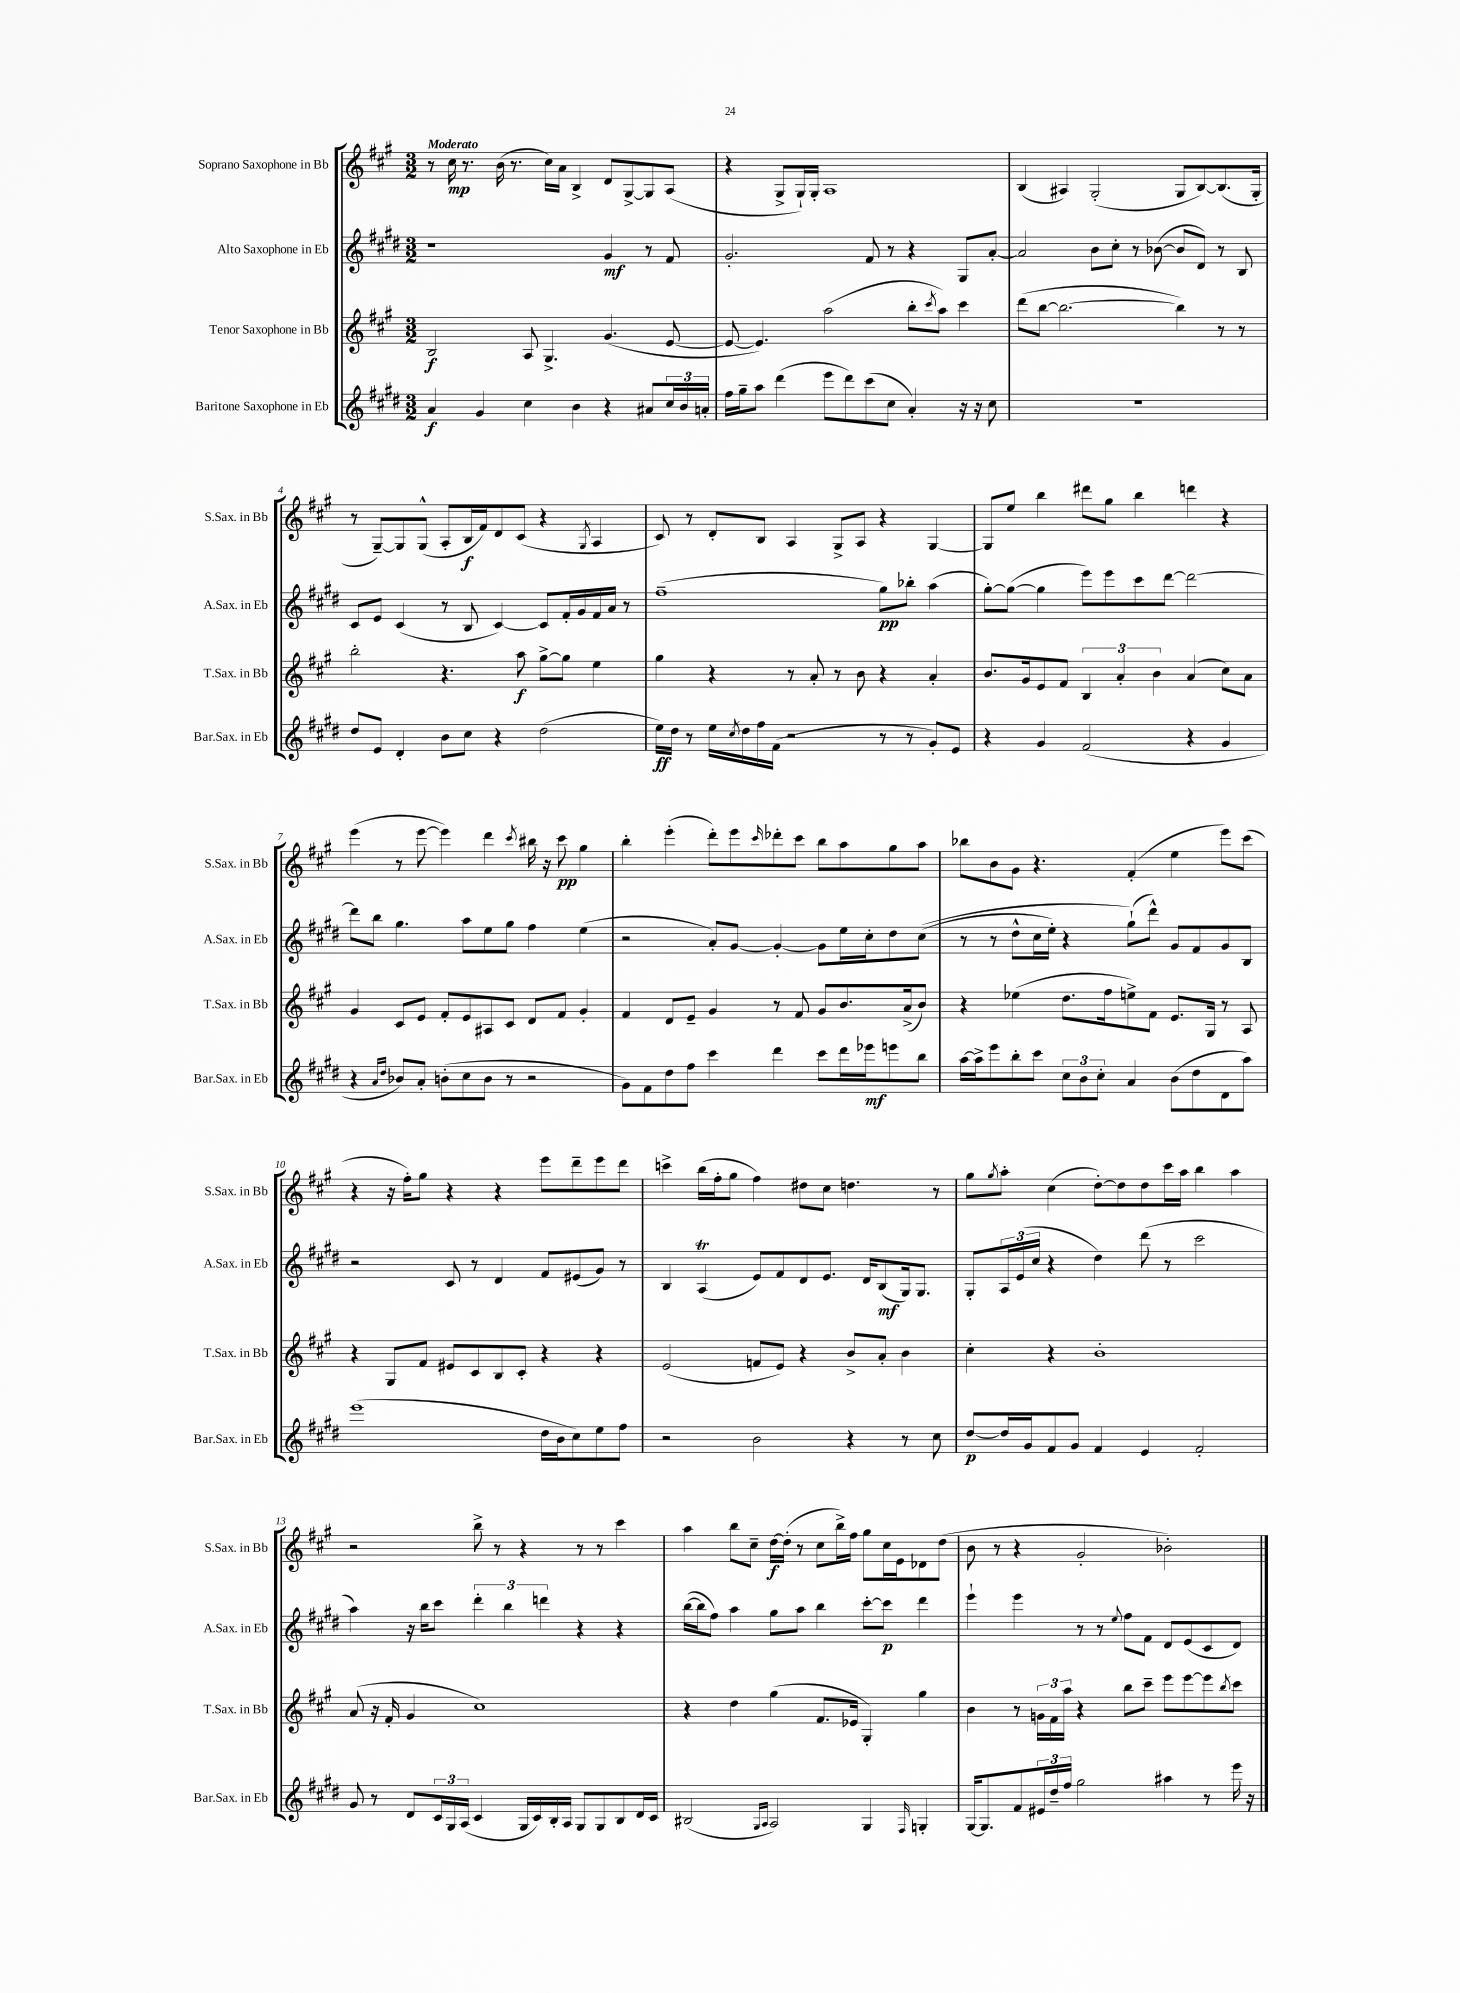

**kern	**kern	**kern	**kern
*staff4	*staff3	*staff2	*staff1
*clefG2	*clefG2	*clefG2	*clefG2
*k[f#c#g#d#]	*k[f#c#g#]	*k[f#c#g#d#]	*k[f#c#g#]
*M3/2	*M3/2	*M3/2	*M3/2
4a/	2B/	1r	8r
.	.	.	16cc#\
.	.	.	8.r
4g#/	.	.	.
.	.	.	(16b\
.	.	.	8.r
4cc#\	8A/	.	.
.	4.G#^/	.	16cc#\LL)
.	.	.	16a\JJ
4b\	.	.	4B^/
4r	(4.g#/	4g#/	8d/L
.	.	.	[8G#^/
8a#/L	.	8r	8G#/]
24cc#/L	[8e/	8f#/	(8A/J
24b/	.	.	.
24a'/JJ	.	.	.
=	=	=	=
16ff#\LL	8e/_	2.g#'/	4r
16gg#~\J	.	.	.
8aa\J	4.e/])	.	.
(4ddd#\	.	.	8G#^/L
.	.	.	16G#`/L)
.	.	.	16G#'/JJ
8eee\L	(2aa\	.	1A
8ddd#\)	.	.	.
(8ccc#\	.	8f#/	.
8cc#\J	.	8r	.
4a'/)	8bb'\L	4r	.
.	8qccc#/	.	.
.	8aa\J)	.	.
16r	4ccc#\	8G#/L	.
16r	.	.	.
8cc#\	.	[8a'/J	.
=	=	=	=
1.r	(8ddd\L	2a/]	(4B/
.	[8bb\J	.	.
.	2.bb\_	.	4A#/)
.	.	8b\L	(2G#'/
.	.	8cc#'\J	.
.	.	8r	.
.	.	([8b-\	.
.	4bb\])	8b-/]L	8G#/L
.	.	8d#/J)	[8B/)
.	8r	8r	(8.B/]
.	8r	8B/	.
.	.	.	16G#'/Jk
=	=	=	=
8dd#/L	2bb'\	8c#/L	8r
8e/J	.	8e/J	[8G#~/L)
4d#'/	.	(4c#/	8G#/]
.	.	.	(8G#^^/J
8b\L	4.r	8r	8A'/L
8cc#\J	.	8B/	16B/L
.	.	.	16f#/J)
4r	.	[4c#/)	8d/
.	8aa\	.	(8c#/J
(2dd#\	[8gg#^\L	8c#/]L	4r
.	8gg#\]J	16f#'/L	.
.	.	16g#/	.
.	.	.	8qG#/
.	4ee\	16f#/	4A/
.	.	16a/JJ	.
.	.	8r	.
=	=	=	=
16ee\LL)	4gg#\	(1ff#~	8c#/)
16dd#\JJ	.	.	.
8r	.	.	8r
16ee\LL	4r	.	8d'/L
8qcc#/	.	.	.
16dd#\	.	.	.
16ff#\	.	.	8B/J
(16f#\JJ	.	.	.
2r	8r	.	4A/
.	8a'/	.	.
.	8r	.	8G#^/L
.	8b\	.	8A/J
8r	4r	8gg#\L)	4r
8r	.	8bb-'\J	.
8g#'/L)	4a'/	(4aa\	[4G#/
8e/J	.	.	.
=	=	=	=
4r	8.b/L	[8gg#'\L)	8G#/]L
.	.	(8gg#\_J	8ee/J
.	16g#/k	.	.
4g#/	8e/	4gg#\]	4bb\
.	8f#/J	.	.
(2f#/	6B/	8eee\L)	8ddd#\L
.	.	8eee\	8gg#\J
.	6a'/	.	.
.	.	8ccc#\	4bb\
.	6b\	.	.
.	.	[8ddd#\J	.
4r	(4a/	2ddd#\_	4ddd\
4g#/	8cc#\L)	.	4r
.	8a\J	.	.
=	=	=	=
4r	4g#/	8ddd#\]L	(4eee\
.	.	8bb\J	.
16qqa/LL	.	.	.
16qqdd#/JJ	.	.	.
8b-/L)	8c#/L	4.gg#\	8r
8a'/J	8e/J	.	[8eee\
(8b'\L	8f#'/L	.	4eee\])
8cc#\	8e/	8aa\L	.
8b\J	8A#/	8ee\	4ddd\
8r	8c#/J	8gg#\J	.
.	.	.	8qccc#/
2r	8d/L	4ff#\	16bb#\
.	.	.	16r
.	8f#/J	.	8ccc#\
.	4g#'/	(4ee\	4gg#\
=	=	=	=
8g#\L)	4f#/	2r	4bb'\
8f#\	.	.	.
8dd#\	8d/L	.	(4eee'\
8ff#\J	8e~/J	.	.
4ccc#\	4g#/	8a'/L)	8ddd'\L)
.	.	[8g#/J	8eee\
.	.	.	16qqccc#/
4ddd#\	8r	4g#'/_	8ddd-'\
.	8f#/	.	8ccc#\J
8ccc#\L	8g#/L	8g#\]L	8bb\L
16ddd#\L	8.b/	16ee\L	8aa\
16eee-\J	.	16cc#'\J	.
8eee\	.	8dd#\	8gg#\
.	(16a^/k	.	.
8bb\J	8b/J)	&((8cc#\J	8aa\J
=	=	=	=
[16aa\LL	4r	8r	8bb-\L
16aa^\]J	.	.	.
8eee\	.	8r	8b\
8bb'\	(4ee-\	8dd#^^\L	8g#\J
8ccc#\J	.	16cc#\L	4.r
.	.	16ee'\JJ)	.
12cc#\L	8.dd\L	4r	.
12b\	.	.	.
12cc#'\J	.	.	.
.	16ff#\k	.	.
4a/	8ee^\)	(8gg#`\L&)	(4f#'/
.	8f#\J	8ddd#^^\J)	.
(8b\L	8.e/L	8g#/L	4ee\
8dd#\	.	8f#/	.
.	16G#/Jk	.	.
8d#\	8r	8g#/	8eee\L)
8aa\J)	8A/	8B/J	(8ccc#\J
=	=	=	=
(1eee	4r	2r	4r
.	8G#/L	.	16r
.	.	.	16ff#'\LK)
.	8f#/J	.	8gg#\J
.	8e#/L	8c#/	4r
.	8c#/	8r	.
.	8B/	4d#/	4r
.	8c#'/J	.	.
16dd#\LL	4r	8f#/L	8eee\L
16b\J	.	.	.
8cc#\)	.	(8e#/	8ddd~\
8ee\	4r	8g#/J)	8eee\
8ff#\J	.	8r	8ddd\J
=	=	=	=
2r	(2e/	4B/	4ccc^\
.	.	(4A/	(16bb\LL
.	.	.	16ff#'\J
.	.	.	8gg#\J
2b\	8f/L	8e/L)	4ff#\)
.	8e/J)	8f#/	.
.	4r	8d#/	8dd#\L
.	.	8.e/J	8cc#\J
4r	8b^/L	.	4.dd\
.	.	16d#/LK	.
.	8a'/J	(8B/	.
8r	4b\	16G#/k)	.
.	.	8.G#/J	.
8cc#\	.	.	8r
=	=	=	=
[8dd#/L	4cc#'\	8G#'/L	8gg#\L
.	.	.	8qgg#/
16dd#/]L	.	24A/L	8aa'\J
.	.	(24e/	.
16g#/J	.	.	.
.	.	24cc#/JJ	.
8f#/	4r	4r	(4cc#\
8g#/J	.	.	.
4f#/	1b'	4dd#\)	[8dd'\L)
.	.	.	8dd\]
4e/	.	(8ddd#\	8dd\
.	.	8r	16ccc#\L
.	.	.	16aa\JJ
2f#'/	.	2ccc#\	4bb\
.	.	.	4aa\
=	=	=	=
8g#/	(8a/	4aa\)	2r
8r	16r	.	.
.	16f#'/	.	.
8d#/L	4g#/	16r	.
.	.	16bb\LK	.
24c#/L	.	8ccc#\J	.
24G#/	.	.	.
(24A/JJ	.	.	.
4c#/	1cc#)	6ddd#'\	8bb^\
.	.	.	8r
.	.	6bb\	.
16G#/LL	.	.	4r
16c#/)	.	.	.
.	.	6ddd\	.
16B'/	.	.	.
16A/JJ	.	.	.
8G#/L	.	4r	8r
8G#/	.	.	8r
8B/	.	4r	4ccc#\
16d#/L	.	.	.
16c#/JJ	.	.	.
=	=	=	=
(2B#/	4r	([16bb\LL	4aa\
.	.	16bb\]J	.
.	.	8ff#\J)	.
.	4dd\	4aa\	8bb\L
.	.	.	8cc#~\J
16qqG#/LL	.	.	.
16qqA/JJ	.	.	.
2A/)	(4gg#\	8gg#\L	[16dd\LL
.	.	.	(16dd'\]JJ
.	.	8aa\J	8r
.	8.f#/L	4bb\	8cc#\L
.	.	.	16bb^\L)
.	16e-/Jk	.	16ff#\JJ
4G#/	4G#'/)	[8ccc#'\L	8gg#\L
.	.	8ccc#\]J	16cc#\L
.	.	.	16e\J
16qqF#/	.	.	.
4G'/	4gg#\	4ddd#\	8d-\
.	.	.	(8dd\J
=	=	=	=
[16G#/LK	4b\	4eee`\	8b\
8.G#/]	.	.	.
.	.	.	8r
8f#/	8r	4eee\	4r
24e#/L	24g\LL	.	.
24dd#~/	24f#\	.	.
24ff#/JJ	24aa\JJ	.	.
2gg#\	4r	8r	2g#'/
.	.	8r	.
.	.	8qqee/	.
.	8bb\L	8ff#\L	.
.	8ccc#~\J	8f#\J	.
4aa#\	8eee\L	8d#/L	2b-'\)
.	[8eee\	(8e/	.
8r	8eee\]	8c#/	.
.	8qbb/	.	.
16eee\	8ccc#\J	8d#/J)	.
16r	.	.	.
==	==	==	==
*-	*-	*-	*-
